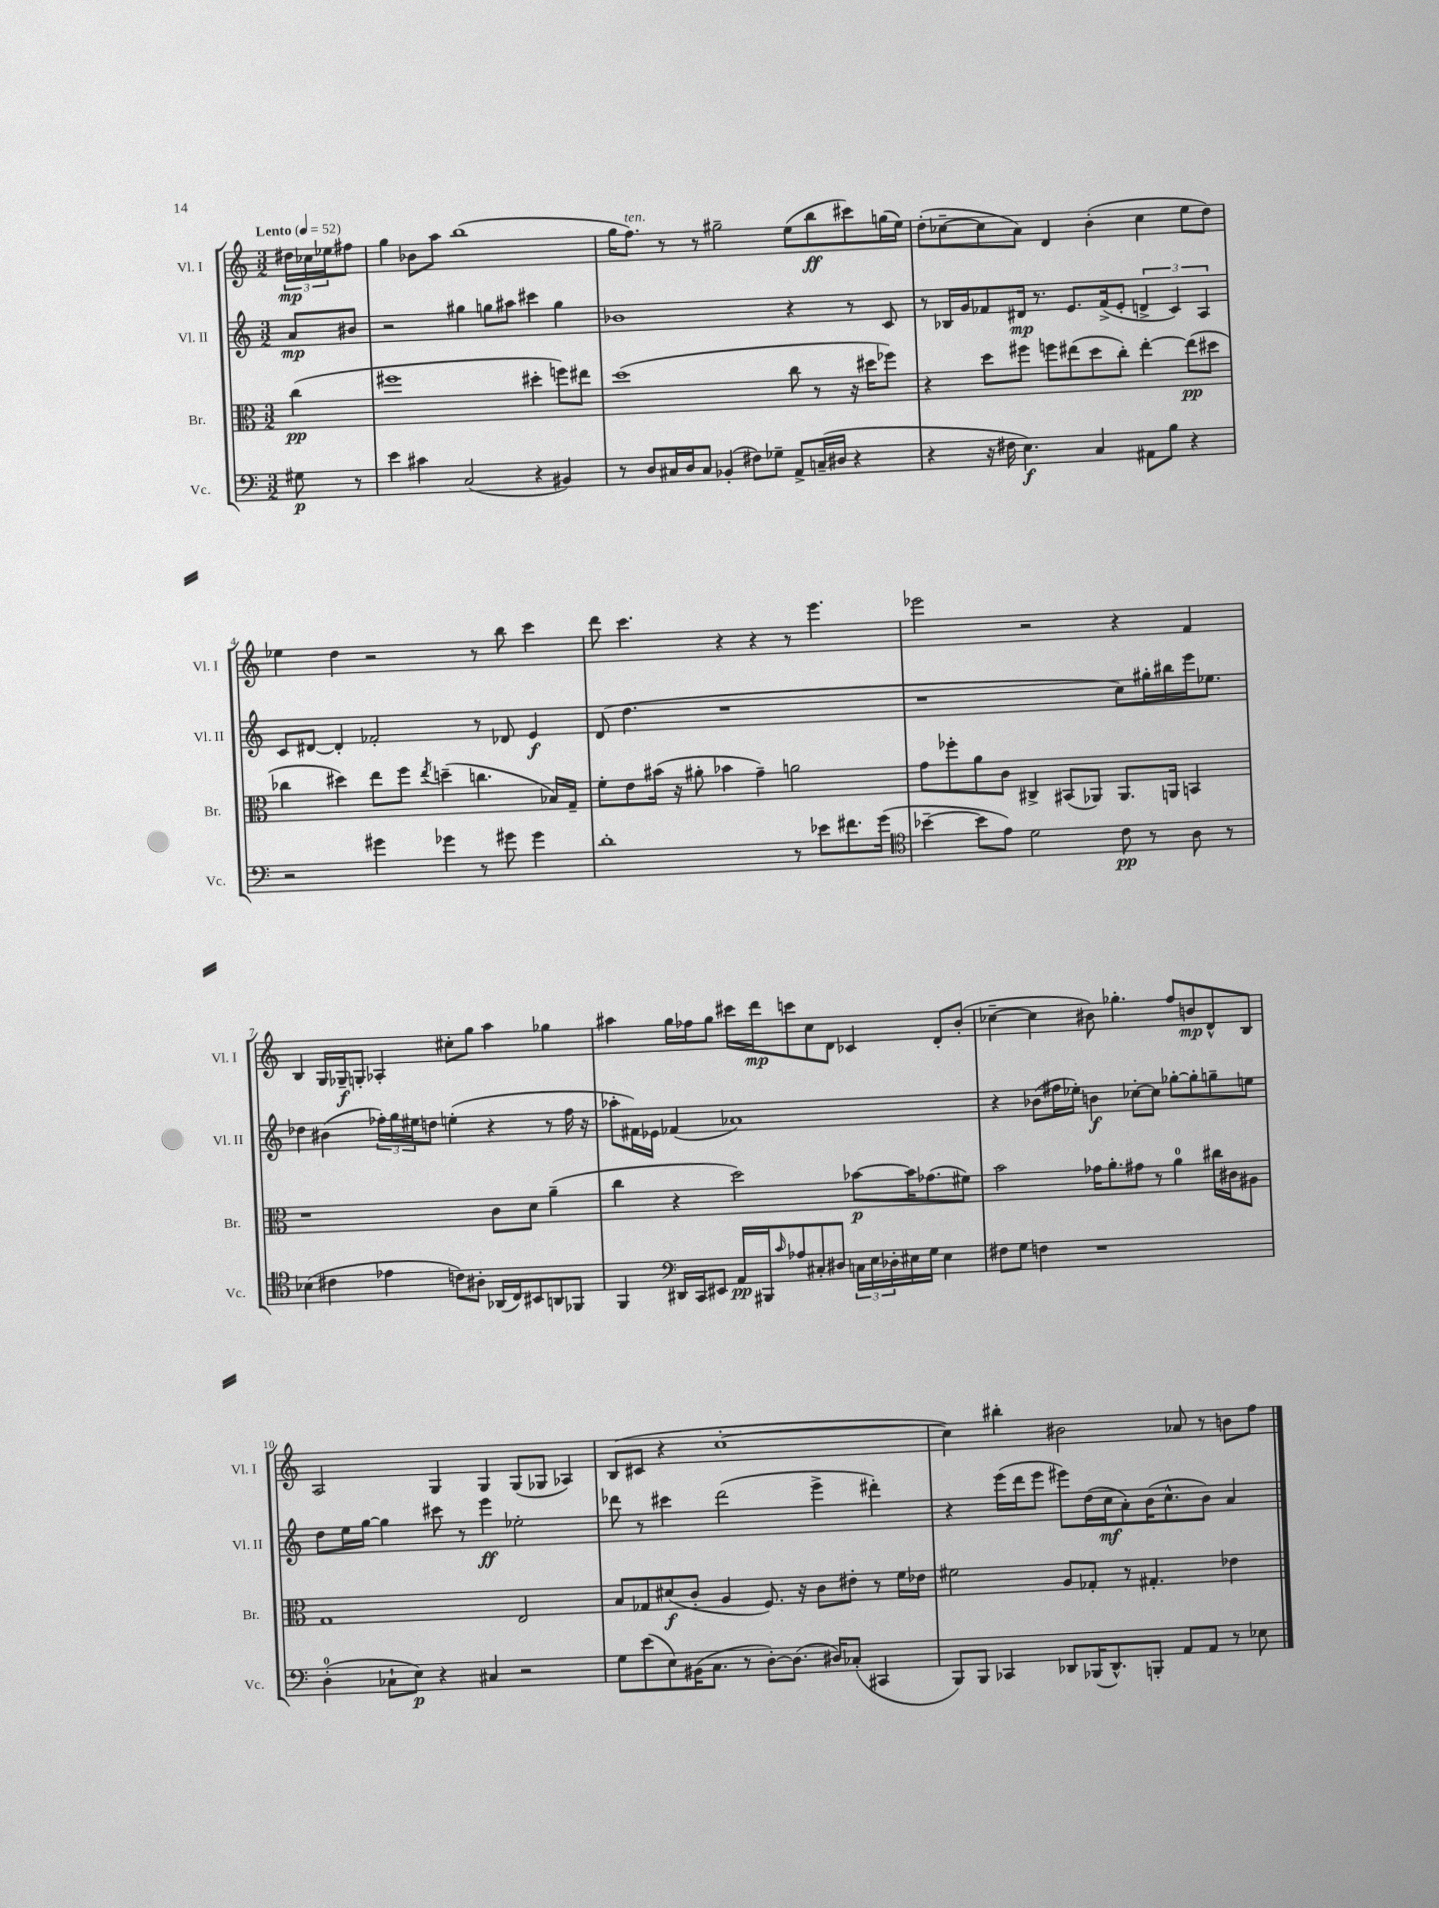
<<
\new StaffGroup <<
\new Staff = "s0" \with { instrumentName = "Vl. I" shortInstrumentName = "Vl. I" } {
    \clef treble \key c \major \numericTimeSignature \time 3/2 \partial 4 \tempo "Lento" 4 = 52
    \tuplet 3/2 { dis''16\mp ces''16 ees''16 } fis''8 |
    g''4 bes'8 a''8 b''1( |
    g''16 f''8.^\markup { \italic "ten." }) r8 r8 gis''2-- e''8( b''8\ff cis'''8) g''16( e''16) |
    d''8-.( ces''8~-- ces''8 a'8) d'4 b'4-.( ces''4 e''8 d''8) |
    ees''4 d''4 r2 r8 b''8 c'''4 |
    d'''8 c'''4. r4 r4 r8 e'''4. |
    ees'''2 r2 r4 f'4 |
    b4 g16 ges16--\f g8-. aes4-. cis''8-. g''8 a''4 ges''4 |
    ais''4 g''16 fes''16 g''8 cis'''16 d'''16\mp c'''8 c''8 d'8 ces'4 d'8-. b'8-.( |
    ces''4~-- ces''4 bis'8) ges''4.-. f''8 b'8\mp d'8-^ b8 |
    a2 g4 g4 g8( ges8 aes4) |
    b8( cis'8 r4 c''1~-. |
    c''4) bis''4-. bis'2 aes'8 r8 b'8 f''8 \bar "|." |
}
\new Staff = "s1" \with { instrumentName = "Vl. II" shortInstrumentName = "Vl. II" } {
    \clef treble \key c \major \numericTimeSignature \time 3/2 \partial 4
    a'8\mp bis'8 |
    r2 gis''4 g''8 ais''8 cis'''4 g''4 |
    bes'1 r4 r8 c'8 |
    r8 bes16 g'16 fes'8 dis'16\mp r8. e'8. fes'16->( e'8-. \tuplet 3/2 { d'4-> c'4) a4 } |
    c'8 dis'8~ dis'4-. fes'2-. r8 des'8 e'4\f |
    d'8( d''4. r1 |
    r1 c''8) gis''16-. bis''16 e'''16 ees''8. |
    des''4 bis'4( \tuplet 3/2 { fes''16-.) g''16 eis''16 } d''8 e''4-.( r4 r8 fes''16 r16 |
    aes''8-. fis'16) ees'16 fes'4( aes'1) |
    r4 bes'8( fis''16 ees''16-.) b'4\f ces''8~-. ces''8 ges''8~-. ges''8-. g''8-- e''8 |
    d''8 e''16 g''16~ g''4 cis'''8 r8 e'''4\ff ees''2-. |
    des'''8 r8 cis'''4 des'''2( e'''4-> dis'''4-.) |
    r4 e'''16( d'''16 e'''8 eis'''8) d''16( c''16\mf a'8-.) b'16( c''8.-^ b'8) a'4 \bar "|." |
}
\new Staff = "s2" \with { instrumentName = "Br." shortInstrumentName = "Br." } {
    \clef alto \key c \major \numericTimeSignature \time 3/2 \partial 4
    c''4\pp( |
    fis''1 dis''4-. f''8) eis''8 |
    d''1( c''8 r8 r16 dis''16 fes''8) |
    r4 d''8 fis''8 f''8 eis''8( d''8 c''8-.) eis''4~-. eis''8\pp( dis''8 |
    ces''4 dis''4) e''8 f''8 \acciaccatura { e''8 } d''4--( c''4. bes16) g16-- |
    f'8-. e'8 bis'16( r16 ais'8-. bes'4 g'4--) a'2 |
    g'8 fes''8-. a'8 c'8 cis4-> bis,8( aes,8) aes,8. a,16 b,4 |
    r1 c'8 d'8 a'4--( |
    c''4 r4 d''2) bes'8~\p bes'16 ges'8.( fis'8) |
    b'2 ges'16 a'8.-. gis'8 r8 a'4-0 cis''16 cis'16 ais8 |
    g1 e2 |
    b8 ges8 dis'8\f( c'8-. a4 f8.) r16 c'8 eis'8-. r8 f'16 ees'16 |
    fis'2 a8 ges8-. r8 gis4.-. ees'4 \bar "|." |
}
\new Staff = "s3" \with { instrumentName = "Vc." shortInstrumentName = "Vc." } {
    \clef bass \key c \major \numericTimeSignature \time 3/2 \partial 4
    gis8\p r8 |
    e'4 cis'4 c2( r4 bis,4) |
    r8 d8 cis16 d16 cis8 bes,4-.( fis8) ges8-- a,8-> c16--( dis16 r4 |
    r4 r16 fis16 e4.\f) c4 ais,8 b8 r4 |
    r2 gis'4 ges'4 r8 gis'8 gis'4 |
    d'1-. r8 ees'8 fis'8. g'16( |
    \clef tenor bes'4~-- bes'8 e'8) d'2 c'8\pp r8 a8 r8 |
    bes4( cis'4 ees'4 c'8) ais8-. aes,16( c16) bis,8 a,8 fes,8 |
    f,4 \clef bass dis,16 c,16 eis,8 a,16\pp bis,,16 \grace { c'16 } aes8 cis8-. dis8 \tuplet 3/2 { c16 e16 des16-. } eis16 g16 eis4 |
    fis8 g8 f4 r1 |
    d4-0-.( ces8-! e8\p) r4 cis4 r2 |
    g8 e'8( e8) bis,16( c8. r8 d8~-.) d8.( dis16) ces8-.( cis,4 |
    b,,8) b,,8 ces,4 des,8 bes,,16( des,8.-^) b,,8-. a,8 a,8 r8 ees8 \bar "|." |
}
>>
>>
